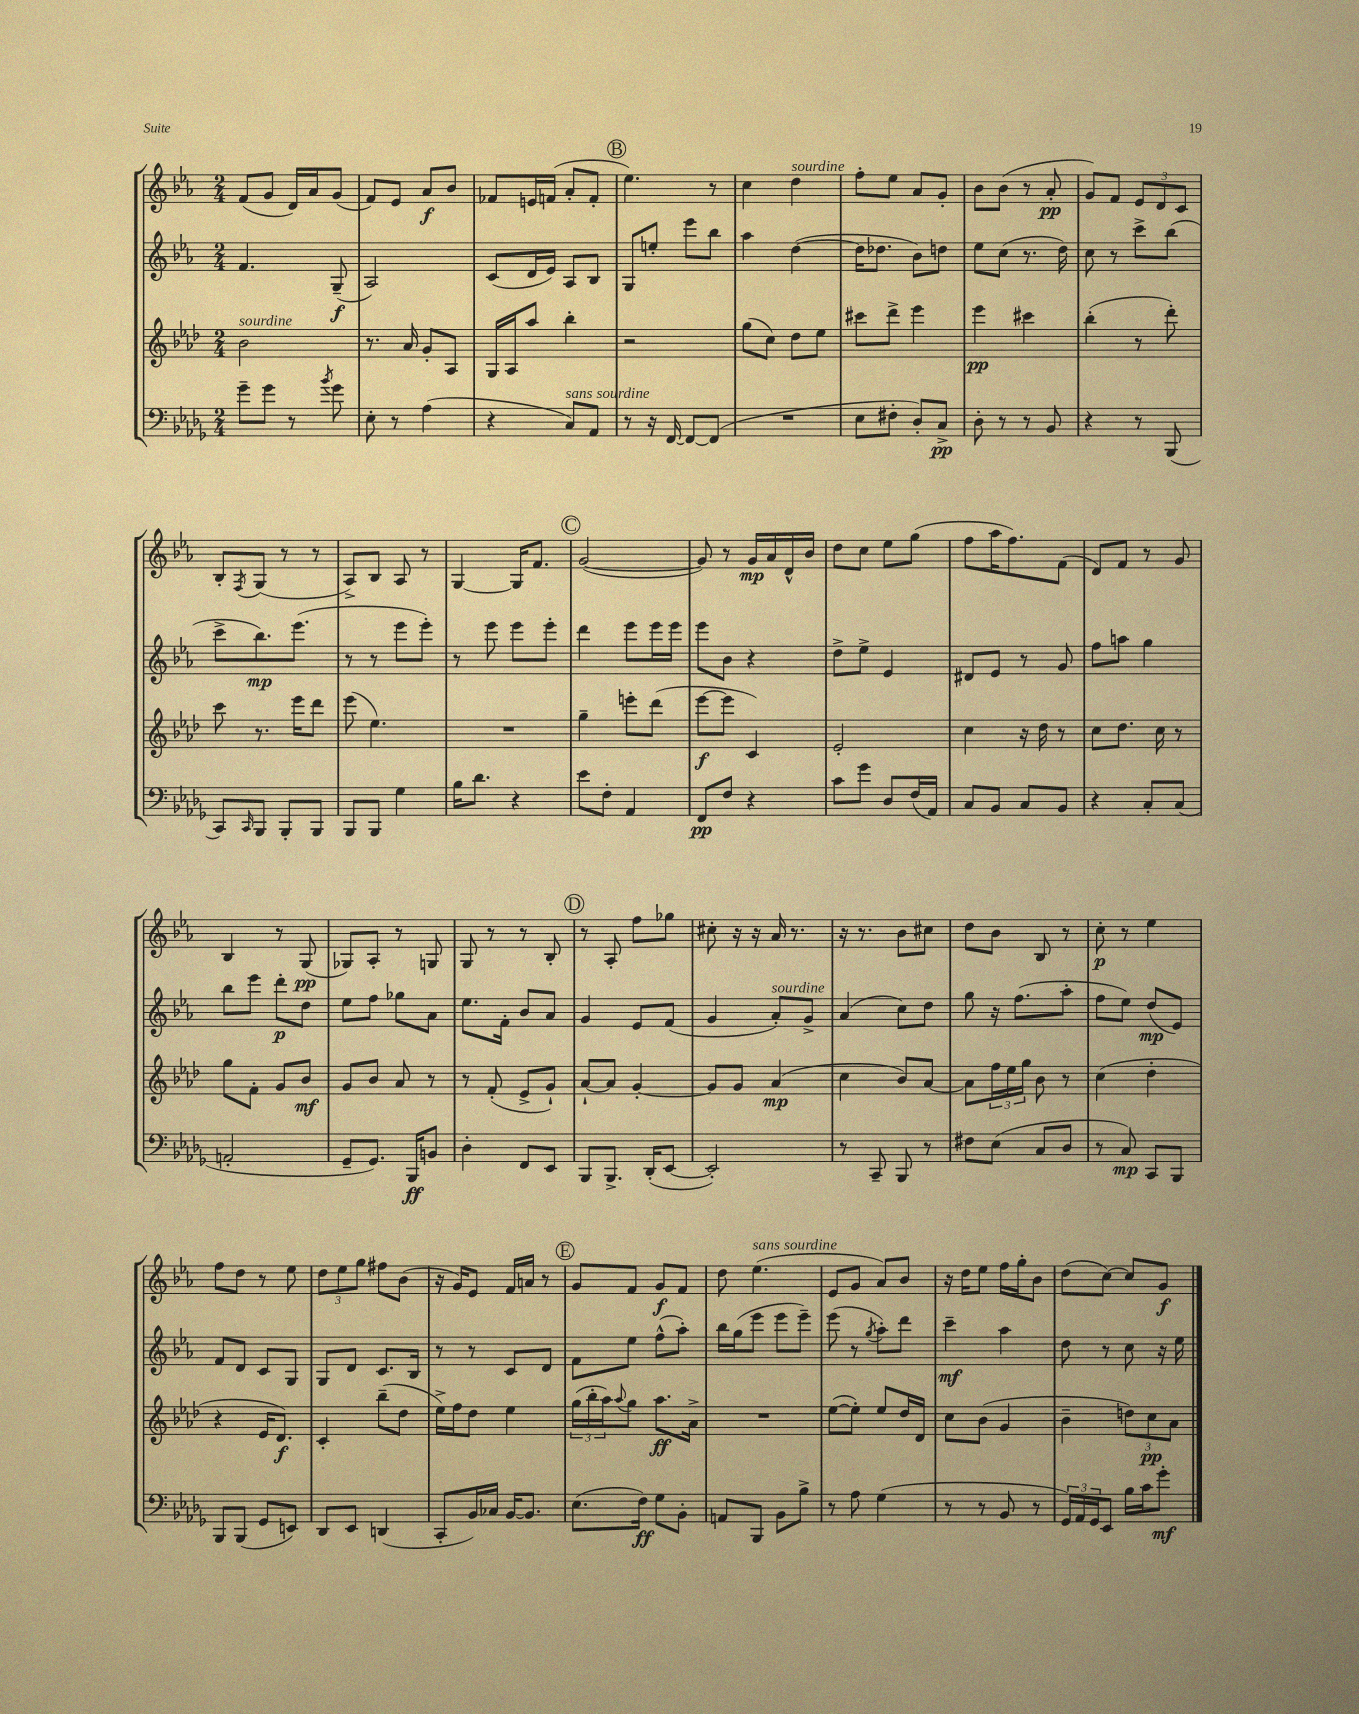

**kern	**kern	**kern	**kern
*staff4	*staff3	*staff2	*staff1
*clefF4	*clefG2	*clefG2	*clefG2
*k[b-e-a-d-g-]	*k[b-e-a-d-]	*k[b-e-a-]	*k[b-e-a-]
*M2/4	*M2/4	*M2/4	*M2/4
8g-~	2b-	4.f	(8f
8g-	.	.	8g
8r	.	.	16d)
.	.	.	16a-
8qb-	.	.	.
8g-	.	(8G~	(8g
=	=	=	=
8E-'	8.r	2A-)	8f)
8r	.	.	8e-
.	16a-	.	.
(4A-	8g'	.	8a-
.	8A-	.	8b-
=	=	=	=
4r	16G	(8c	8f-
.	16A-	.	.
.	8aa-	16d	16e
.	.	16e-)	(16f
8C)	4bb-'	8A-	8a-'
8AA-	.	8B-	8f'
=	=	=	=
8r	2r	8G	4.ee-)
16r	.	8ee'	.
[16FF	.	.	.
8FF_	.	8eee-	.
(8FF]	.	8bb-	8r
=	=	=	=
2r	(8gg	4aa-	4cc
.	8cc)	.	.
.	8dd-	([4dd	4dd
.	8ee-	.	.
=	=	=	=
8E-	8ccc#	16dd]	8ff'
.	.	8.dd-	.
8F#'	8ddd-^	.	8ee-
8D-')	4eee-	8b-)	8a-
8C^	.	8dd	8g'
=	=	=	=
8D-'	4eee-	8ee-	8b-
8r	.	(8cc	(8b-
8r	4ccc#	8.r	8r
8BB-	.	.	8a-'
.	.	16dd)	.
=	=	=	=
4r	(4bb-'	8cc	8g)
.	.	8r	8f
8r	8r	8ccc^	12e-
.	.	.	12d
(8BBB-	8ddd-')	(8bb-	.
.	.	.	12c
=	=	=	=
8CC)	8ccc	8ccc^	8B-'
16qqCC	.	.	8qF
8BBB-	8.r	8.bb-)	(8G
8BBB-'	.	.	8r
.	16eee-	(8.eee-	.
8BBB-	8ddd-	.	8r
=	=	=	=
8BBB-	(8eee-	8r	8A-^)
8BBB-	4.ee-)	8r	8B-
4G-	.	8eee-	8A-
.	.	8eee-')	8r
=	=	=	=
16B-	2r	8r	[4G
8.d-	.	.	.
.	.	8eee-	.
4r	.	8eee-	16G]
.	.	.	8.f
.	.	8eee-'	.
=	=	=	=
8e-	4gg~	4ddd	([2g
8F'	.	.	.
4AA-	8eee'	8eee-	.
.	(8ddd-	16eee-	.
.	.	16eee-	.
=	=	=	=
8FF	[8eee-	8eee-	8g])
8F	8eee-]	8b-	8r
4r	4c)	4r	16g
.	.	.	16a-
.	.	.	16d^^
.	.	.	16b-
=	=	=	=
8c	2e-'	8dd^	8dd
8g-	.	8ee-^	8cc
8D-	.	4e-	8ee-
(16F	.	.	(8gg
16AA-)	.	.	.
=	=	=	=
8C	4cc	8d#	8ff
8BB-	.	8e-	16aa-
.	.	.	8.ff)
8C	16r	8r	.
.	16dd-	.	.
8BB-	8r	8g	(8f
=	=	=	=
4r	8cc	8ff	8d)
.	8.dd-	8aa	8f
8C'	.	4gg	8r
.	16cc	.	.
(8C	8r	.	8g
=	=	=	=
2AA'	8gg	8bb-	4B-
.	8f'	8eee-	.
.	8g	8ddd'	8r
.	8b-	8dd	(8G
=	=	=	=
8GG-~	8g	8ee-	8G-)
8.GG-)	8b-	8ff	8A-'
.	8a-	8gg-	8r
16BBB-	.	.	.
8BB	8r	8a-	8G
=	=	=	=
4D-'	8r	8.ee-	8G
.	(8f'	.	8r
.	.	16f'	.
8FF	8e-^	8b-	8r
8EE-	8g`)	8a-	8B-'
=	=	=	=
8BBB-	[8a-`	4g	8r
8.BBB-^	8a-]	.	8A-'
.	[4g'	8e-	8ff
(16DD-'	.	.	.
[8EE-	.	(8f	8gg-
=	=	=	=
2EE-'])	8g]	4g	8cc#'
.	8g	.	16r
.	.	.	16r
.	(4a-	8a-')	16a-
.	.	.	8.r
.	.	8g^	.
=	=	=	=
8r	4cc	(4a-	16r
.	.	.	8.r
8CC~	.	.	.
8BBB-	8b-)	8cc)	8b-
8r	[8a-	8dd	8cc#
=	=	=	=
8F#	8a-]	8gg	8dd
(8E-	24ff	16r	8b-
.	24ee-	.	.
.	.	(8.ff	.
.	24gg	.	.
8C	8b-	.	8B-
8D-	8r	8aa-'	8r
=	=	=	=
8r	(4cc	8ff	8cc'
8C)	.	8ee-)	8r
8CC	4dd-'	(8dd	4ee-
8BBB-	.	8e-)	.
=	=	=	=
8BBB-	4r	8f	8ff
(8BBB-	.	8d	8dd
8GG-	16e-	8c	8r
.	8.d-)	.	.
8EE)	.	8G	8ee-
=	=	=	=
8DD-	4c'	8G	12dd
.	.	.	12ee-
8EE-	.	8d	.
.	.	.	12gg
(4DD	(8bb-~	8.c	8ff#
.	8dd-	.	(8b-
.	.	16B-	.
=	=	=	=
8CC'	16ee-^)	8r	16r
.	16ff	.	16g)
16BB-)	8dd-	8r	8e-
16C-	.	.	.
[16BB-	4ee-	8c	16f
8.BB-]	.	.	16a
.	.	8d	8r
=	=	=	=
(8.E-	(24gg	8f	8g
.	24bb-'	.	.
.	24aa-)	.	.
.	8qqaa-	.	.
.	8gg	8ee-	8f
16F)	.	.	.
8G-	8.aa-	(8ff^^	8g
8BB-'	.	8aa-')	8f
.	16a-^	.	.
=	=	=	=
8AA	2r	16bb-	8dd
.	.	(16gg	.
8BBB-	.	8eee-	(4.ee-
8BB-	.	8eee-	.
8B-^	.	8eee-~)	.
=	=	=	=
8r	([8ee-	(8eee-	8e-
8A-	8ee-'])	8r	8g
.	.	8qgg	.
(4G-	8ee-	8aa-')	8a-)
.	16dd-	8ddd	8b-
.	16d-	.	.
=	=	=	=
8r	8cc	4ccc~	16r
.	.	.	16dd
8r	(8b-	.	8ee-
8BB-	4g	4aa-	16ff
.	.	.	16gg'
8r	.	.	8b-
=	=	=	=
24GG-)	4b-~	8dd	(8dd
24AA-	.	.	.
24GG-	.	.	.
8EE-	.	8r	[8cc)
16B-	12dd)	8cc	8cc]
16c	.	.	.
.	12cc	.	.
8g-'	.	16r	8g
.	12a-	.	.
.	.	16ee-	.
==	==	==	==
*-	*-	*-	*-
